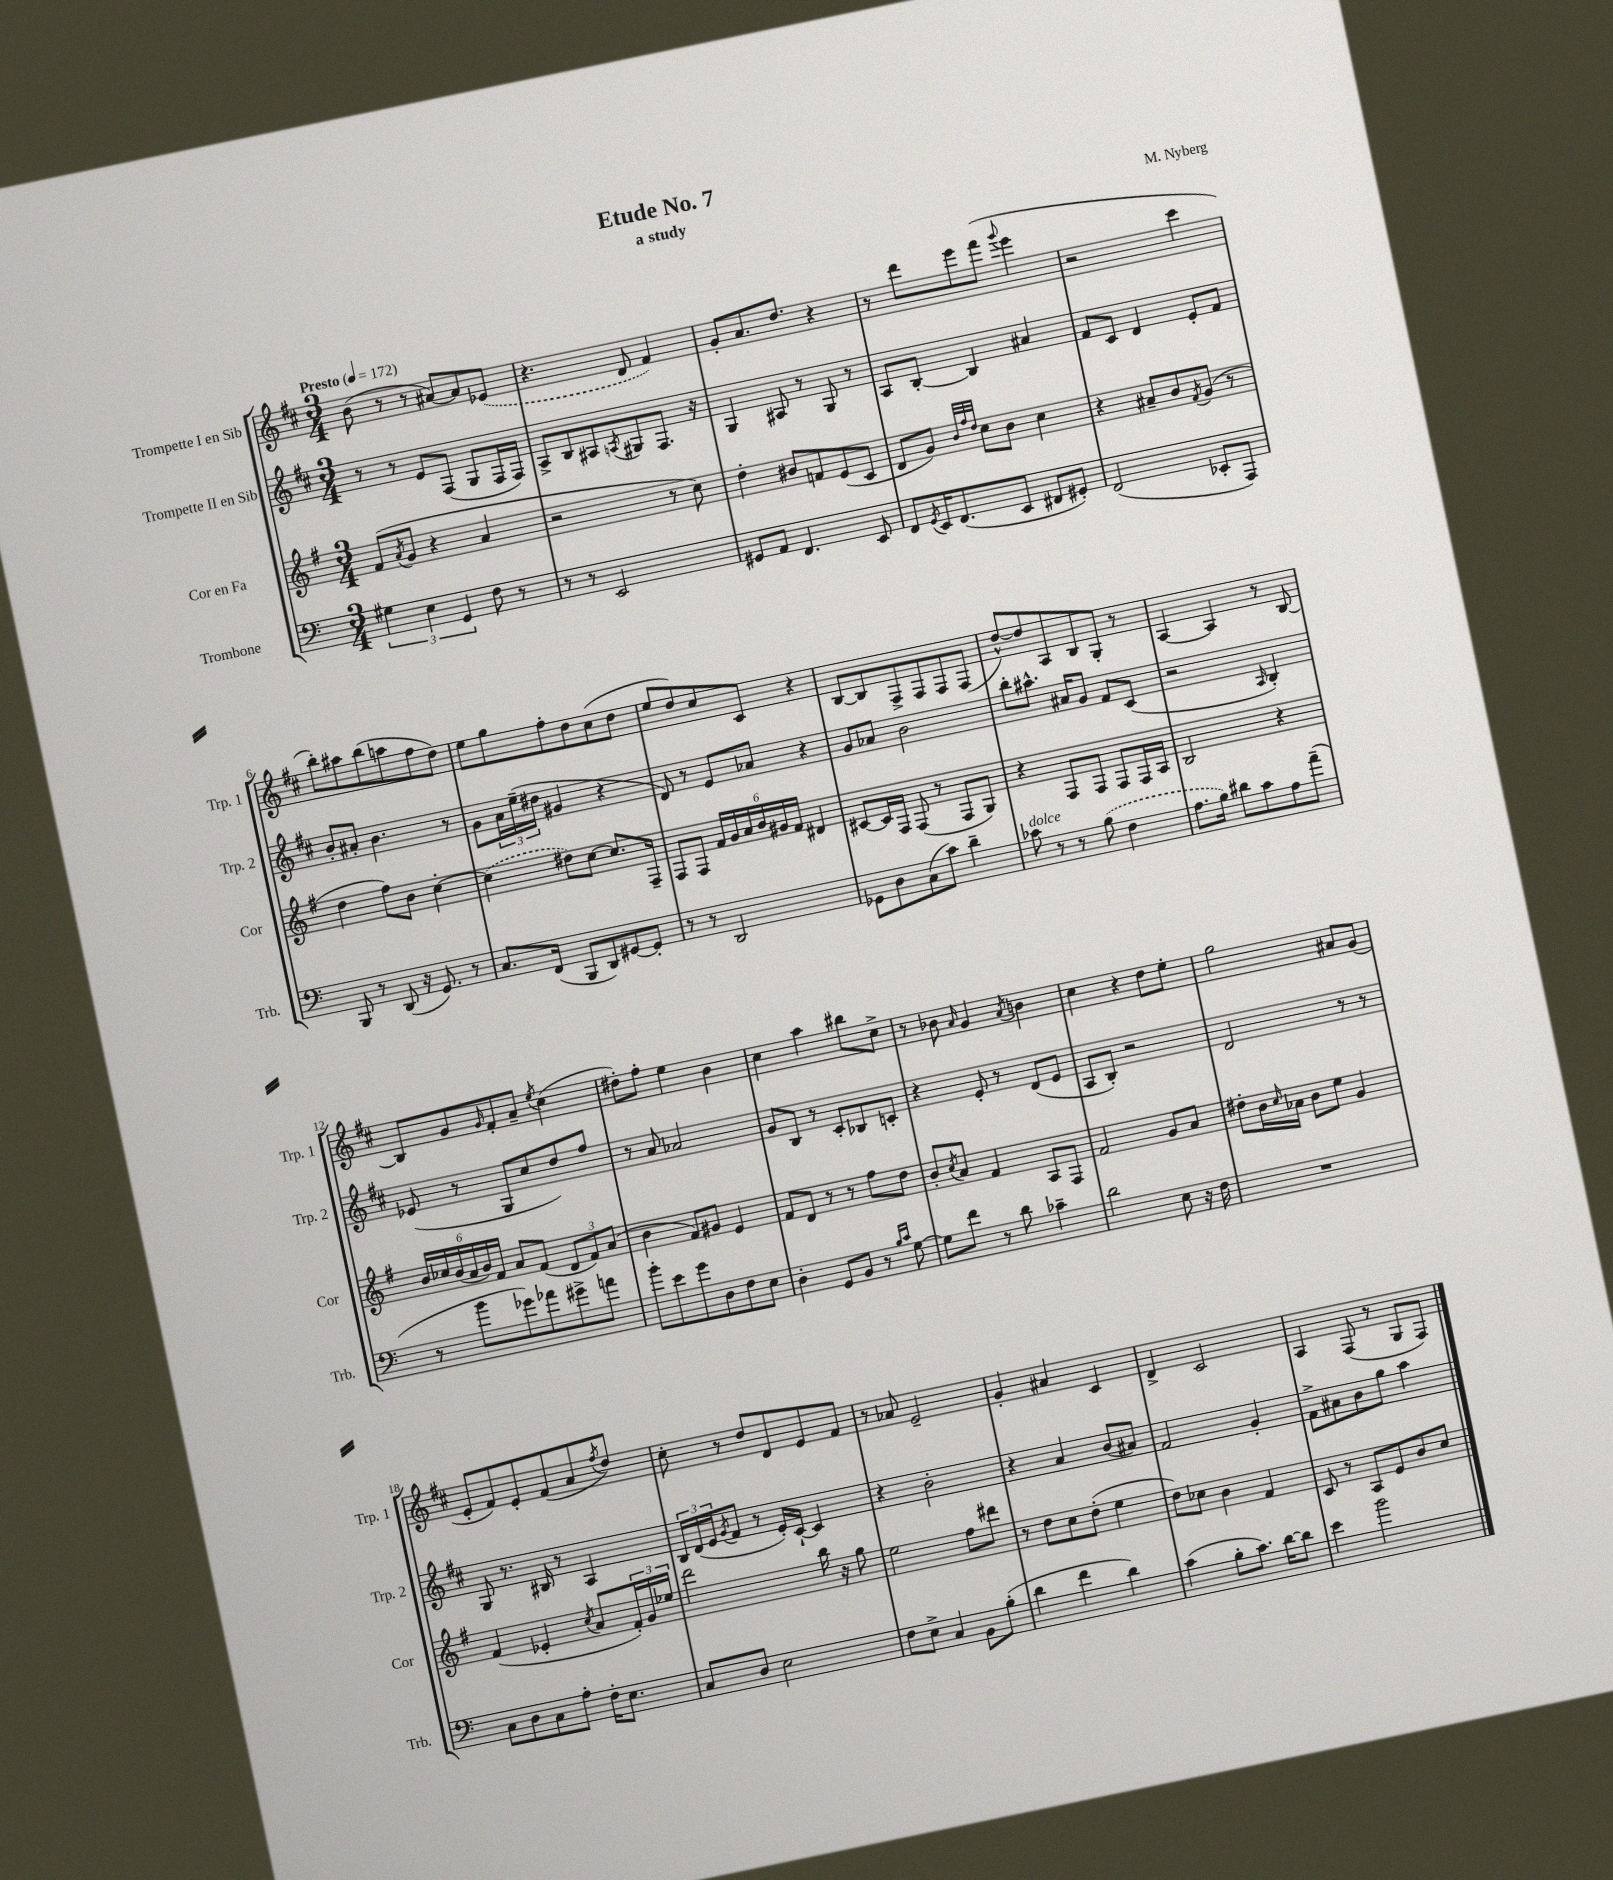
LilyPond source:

\header { title = "Etude No. 7" composer = "M. Nyberg" subtitle = "a study" }
<<
\new StaffGroup <<
\new Staff = "s0" \with { instrumentName = "Trompette I en Sib" shortInstrumentName = "Trp. 1" } {
    \clef treble \key d \major \numericTimeSignature \time 3/4 \tempo "Presto" 4 = 172
    b'8( r8 r8 ais'8~) ais'8 \once \slurDashed ees'8( |
    r4. d'8 fis'4) |
    g'8-. a'8. d''8. r4 |
    r8 d'''8 e'''8 fis'''8( \appoggiatura { g'''8 } e'''4 |
    r2 cis'''4 |
    b''8-.) ais''8 b''8( a''8 fis''8 d''8) |
    e''8 g''8 fis''8-. d''8 cis''8( d''8 |
    e''8 d''8) cis''8 cis'8 r4 |
    b8~ b8 fis8-> fis8 fis8 fis8( |
    d''8~-^) d''8 a8 b8 g8-. r8 |
    a4~ a4 r8 b8~ |
    b8 g'8 \grace { g'16 } fis'8-. a'8-- \acciaccatura { e''8 } cis''4( |
    dis''8-.) fis''8-. e''4 b'4 |
    cis''4 a''4 bis''8 cis''8-> |
    r8 bes'8 \grace { a'16 } g'4 \acciaccatura { a'8 } b'4 |
    cis''4 r4 d''8 e''8-. |
    g''2 ais'8 g'8( |
    e'8-. fis'8) e'8-. fis'8( a'8 \acciaccatura { fis''8 } d''8) |
    cis''8-. r8 d''8 d'8 e'8 fis'8 |
    r8 aes'8 e'2-- |
    g'4-. ais'4 cis'4 |
    d'4-> cis'2 |
    a4 fis8( r8 g8 fis8) \bar "|." |
}
\new Staff = "s1" \with { instrumentName = "Trompette II en Sib" shortInstrumentName = "Trp. 2" } {
    \clef treble \key d \major \numericTimeSignature \time 3/4
    r8 r8 e'8 fis8( g8 fis16 fis16) |
    a8-> b8 ais8 \acciaccatura { a8 } gis8 fis8. r16 |
    g4 ais8 r8 g8 r8 |
    a8 b8~-. b4 ais'4 |
    fis'8 cis'8 d'4 e'8-. fis'8 |
    b'8-. ais'8-. b'4. r8 |
    g'8 \tuplet 3/2 { a'16 e''16--( dis''16 } gis'4 r4 |
    d'8) r8 e'8 aes'8 r4 |
    g'8 aes'8 b'2 |
    b''8-. ais''8.-^ ais'16 g'8 fis'8 cis'8( |
    r2 \grace { a16 } b4-.) |
    ees'8( r8 g8 cis''8 d''8) fis''8 |
    r8 a'8 aes'2 |
    g'8 b8 r8 cis'8-. bes8 c'8-. |
    r4 e'8-. r8 d'8( e'8 |
    a8 b8-.) r2 |
    d'2 r8 r8 |
    g8 r8. bis16 r8 a4 |
    \tuplet 3/2 { b16 d'16( e'16 } \acciaccatura { g'8 } fis'8 r8 e'16-.) cis'16~-! cis'4 |
    r4 b'2-. |
    r4 a'4 b'8( ais'8) |
    fis'2 g'4-. |
    fis'8-> ais'8 b'8 g''8 a''4 \bar "|." |
}
\new Staff = "s2" \with { instrumentName = "Cor en Fa" shortInstrumentName = "Cor" } {
    \clef treble \key g \major \numericTimeSignature \time 3/4
    fis'8( \acciaccatura { a'8 } g'8 r4 a'4 |
    r2 r8 c''8) |
    d''4-. bis'8 f'8 e'8( c'8 |
    d'8 g'8) \grace { b'32 fis''32 d''32 } c''8 b'8 c''4 |
    r4 ais'8-- b'8 \acciaccatura { fis'8 } g'8( r8 |
    d''4 fis''8) b'8 c''4~-. |
    \once \slurDashed c''4( dis''8) c''8~ c''8. fis16-- |
    fis8 fis8 \tuplet 6/4 { fis'16 g'16 a'16 b'16 gis'16 fis'16 } dis'4 |
    cis'8~ cis'16 fis16 fis8( r8 fis8 g8) |
    r4 fis8 fis8 fis8 fis16 a16 |
    b2 r4 |
    \tuplet 6/4 { b'16 ces''16 b'16( a'16 b'16) fis'16 } a'8 fis'8( \tuplet 3/2 { d'8 fis'8) a'8( } |
    b'4 fis'8) gis'8 e'4 |
    fis'8 d'8 r8 r8 fis''8 d''8 |
    b'8-. \acciaccatura { c''8 } a'8 fis'4 a8 fis8 |
    fis'2 g'8 a'8 |
    dis''8-. b'16 \grace { c''16 } aes'16 b'8 e''8 g'4 |
    fis'4( ees'4-. \acciaccatura { c''8 } a'8 \tuplet 3/2 { fis'16-.) g'16 ees''16 } |
    d'''2 b''16 r16 g''8 |
    e''2 fis''8 dis'''8 |
    r8 d''8 c''8 d''8-.( e''4 |
    d''8) ces''8 b'4 fis'4 |
    c'8 r8 a8 e'8 b'8 c''8 \bar "|." |
}
\new Staff = "s3" \with { instrumentName = "Trombone" shortInstrumentName = "Trb." } {
    \clef bass \key c \major \numericTimeSignature \time 3/4
    \tuplet 3/2 { gis4 e4 g,4 } f8 r8 |
    r8 r8 e,2 |
    gis,8 a,8 f,4. e,8 |
    f,8 \acciaccatura { g,8 } e,16 f,8.( e,8 fis,8 gis,8-.) |
    f,2( ees,8-. a,,8) |
    b,,8 r8 d,8( r16 g,8.) r8 |
    c8. f,16( b,,8 d,8) gis,8~ gis,8-. |
    r8 r8 d,2 |
    ges,8 d8 c8( c'8) d'4-- |
    ces'8^\markup { \italic "dolce" } r8 r8 \once \slurDashed b8( f4 |
    a8. b16) dis'8 c'8 a8 a'8--( |
    r8 b'8 ges'8) aes'8 gis'8-> a'8 |
    b'8-. e'8 g'8 d8 f8 e8 |
    d4-. g,8 b,8 r8 \grace { b16 c'16 } g8~ |
    g8 f'8 r8 d'8 ces'4-- |
    d'2 e8 r16 f16 |
    R2. |
    c8 d8 c8 a8-. f16-. e8. |
    c8 d8 e2 |
    f8 e8-> c4 b,8 b8-.( |
    d'4 f'4 d'4) |
    c'4( b8-. c'8.) d'16~ d'8 |
    e'4 b'2 \bar "|." |
}
>>
>>
